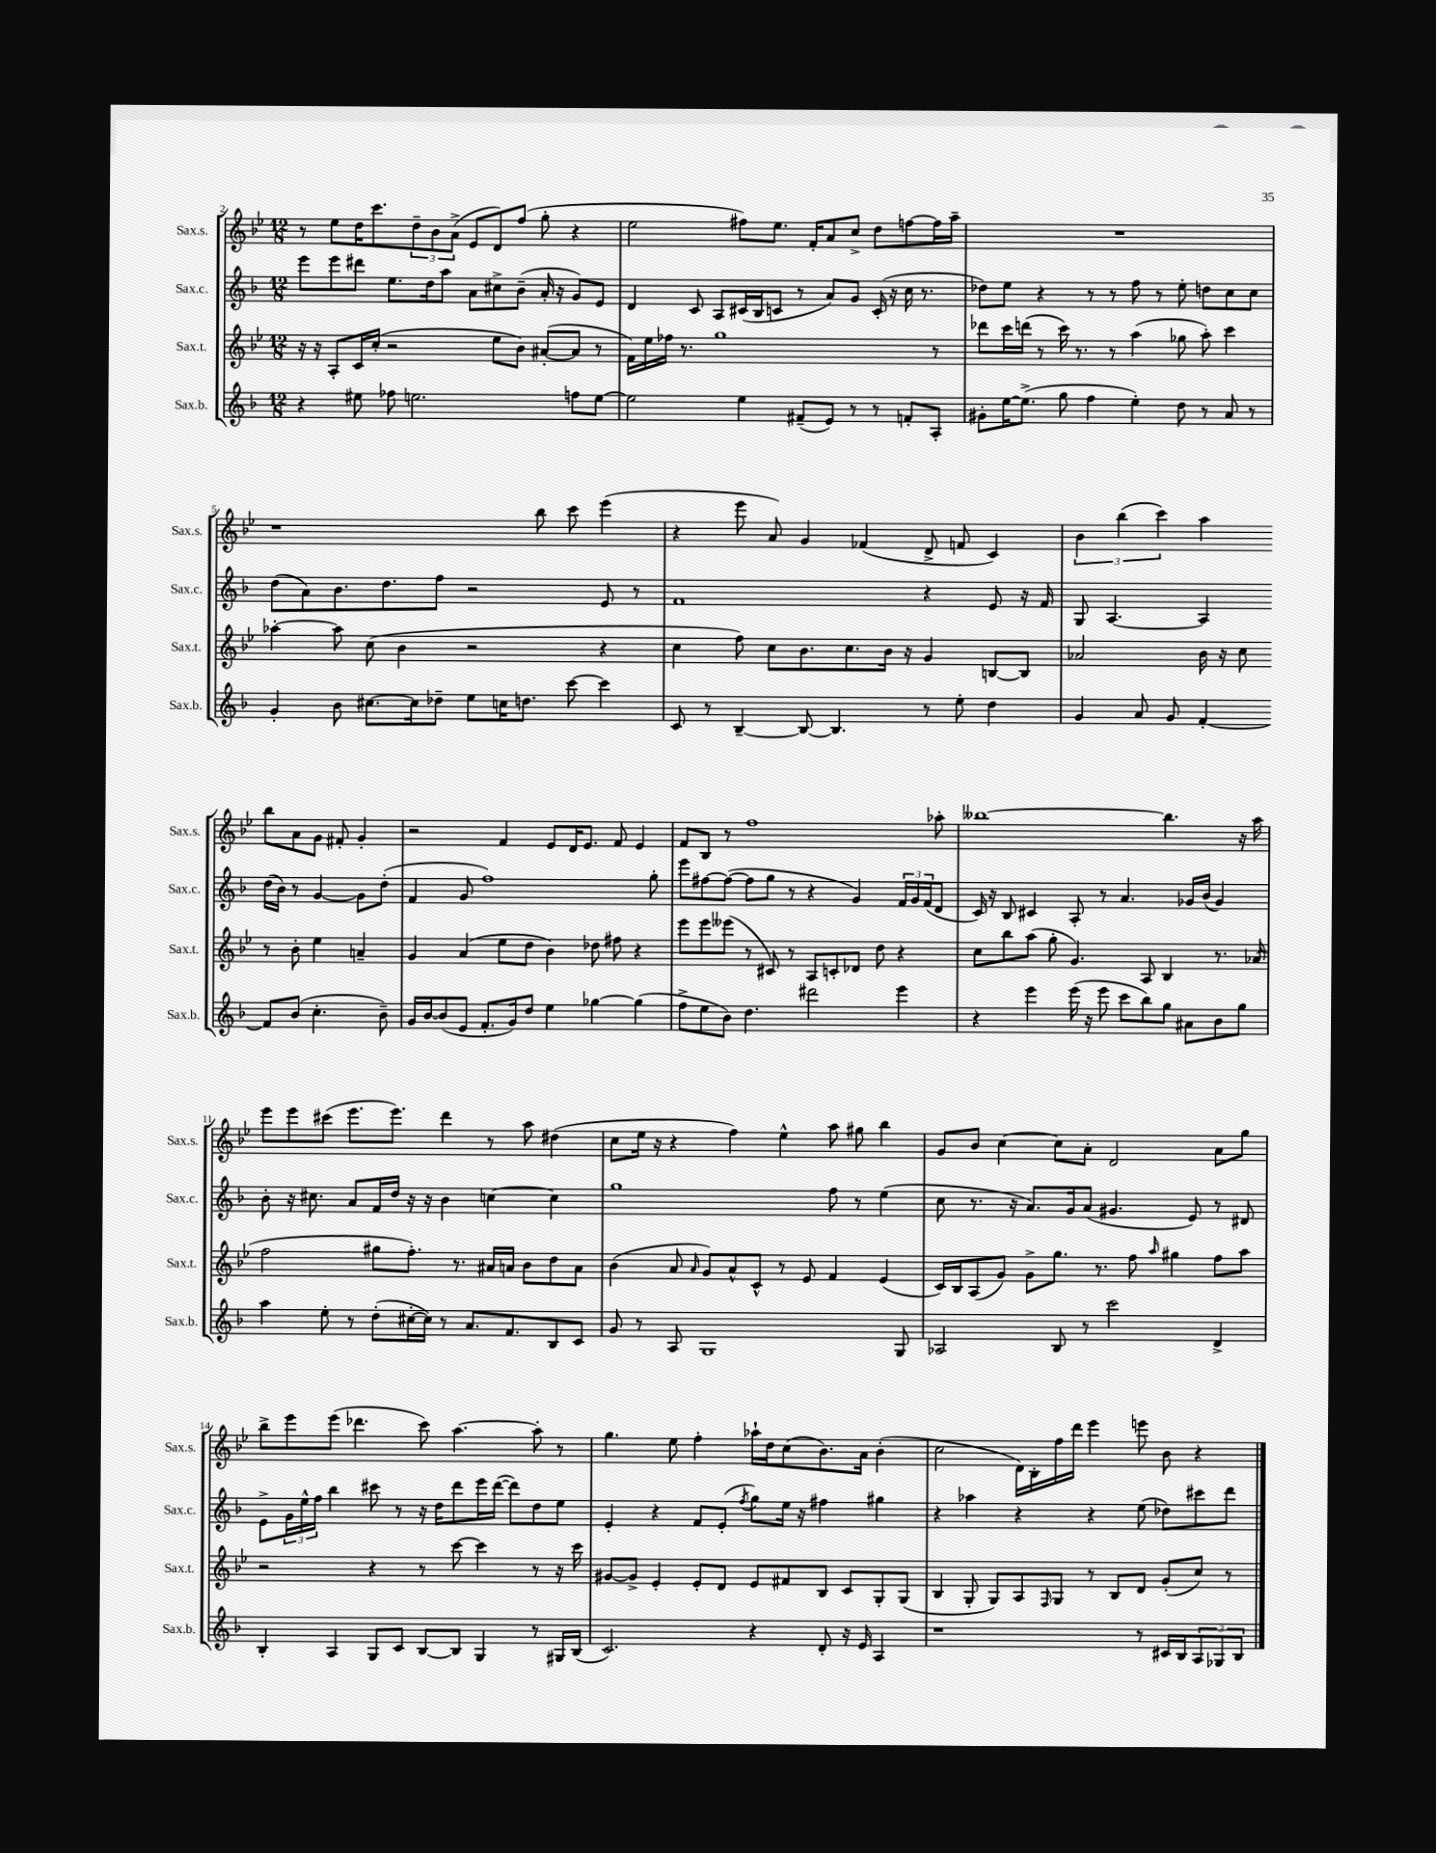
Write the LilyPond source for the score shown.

<<
\new StaffGroup <<
\new Staff = "s0" \with { instrumentName = "Sax.s." shortInstrumentName = "Sax.s." } {
    \clef treble \key bes \major \numericTimeSignature \time 12/8
    r8 ees''8 d''16 c'''8. \tuplet 3/2 { d''8-- bes'8 a'8->( } ees'8 d'8) f''8( g''8-. r4 |
    ees''2 fis''8) ees''8. f'16-. a'8 c''8-> d''8 f''8~ f''16 a''16-- |
    R1. |
    r1 bes''8 c'''8 ees'''4( |
    r4 ees'''8 a'8) g'4 fes'4( d'8-> f'8 c'4) |
    \tuplet 3/2 { bes'4 bes''4( c'''4) } a''4 bes''8 a'8 g'8 fis'8-. g'4-. |
    r2 f'4 ees'8 d'16 ees'8. f'8 ees'4 |
    f'8 bes8 r8 f''1 aes''8-. |
    beses''1~ beses''4. r16 a''16 |
    ees'''8 ees'''8 cis'''8( ees'''8. ees'''8.) d'''4 r8 a''8 dis''4( |
    c''8 ees''16 r16 r4 f''4) ees''4-^ a''8 gis''8 bes''4 |
    g'8 bes'8 c''4~ c''8 a'8-. d'2 a'8 g''8 |
    bes''8-> ees'''8 ees'''8( des'''4. c'''8) a''4.~ a''8-. r8 |
    g''4. ees''8 f''4-. aes''16-! d''16 c''8( bes'8.) a'16 bes'4-.( |
    c''2 d'16) bes16-. f''16 d'''16 ees'''4 e'''8 bes'8 r4 \bar "|." |
}
\new Staff = "s1" \with { instrumentName = "Sax.c." shortInstrumentName = "Sax.c." } {
    \clef treble \key f \major \numericTimeSignature \time 12/8
    e'''8 e'''8 dis'''8 e''8. d''16 a''8 a'8 cis''8-> bes'8--( a'16-. r16 g'8) e'8 |
    d'4 c'8 a8 cis'16( bes16 c'8 r8 a'8) g'8 c'16-.( r16 c''16 r8. |
    des''8) e''8 r4 r8 r8 f''8 r8 e''8-. d''8 c''8 c''8 |
    d''8( a'8) bes'8. d''8. f''8 r2 e'8 r8 |
    f'1 r4 e'8 r16 f'16 |
    g8 a4.~ a4 d''16( bes'16) r8 g'4~ g'8 d''8-.( |
    f'4 g'8 f''1) g''8-. |
    e'''8 fis''8~ fis''8~( fis''8 g''8 r8 r4 g'4) \tuplet 3/2 { f'16 g'16 f'16( } d'8 |
    c'16) r16 bes8 cis'4 a8-. r8 a'4. ges'16 bes'16( ges'4) |
    bes'8-. r16 cis''8. a'8 f'16 d''16 r16 r16 bes'4 c''4~ c''4 |
    g''1 f''8 r8 e''4( |
    c''8 r8. r16 a'8.) g'16 a'8( gis'4. e'8) r8 dis'8 |
    e'8-> \tuplet 3/2 { g'16 e''16-^ f''16 } bes''4 cis'''8 r8 r16 d''16 d'''8 e'''16 d'''16~( d'''8) d''8 e''8 |
    e'4-. r4 f'8 e'8-.( \acciaccatura { f''8 } g''8) e''16 r16 fis''4 gis''4 |
    r4 aes''4 r4 r4 e''8( des''8) cis'''8 d'''8 \bar "|." |
}
\new Staff = "s2" \with { instrumentName = "Sax.t." shortInstrumentName = "Sax.t." } {
    \clef treble \key bes \major \numericTimeSignature \time 12/8
    r16 r16 a8-. c'16 c''16-.( r2 ees''8 bes'8) ais'8~-.( ais'8 r8 |
    f'16) ees''16 fes''16 r8. g''1 r8 |
    des'''8 c'''16 d'''16( r8 c'''16) r8. r8 a''4( ges''8 a''8-.) c'''4 |
    aes''4~-. aes''8 c''8( bes'4 r2 r4 |
    c''4 f''8) c''8 bes'8. c''8. bes'16 r16 g'4 b8~ b8 |
    aes'2 bes'16 r16 c''8 r8 bes'8-. ees''4 a'4-- |
    g'4 a'4( ees''8 d''8 bes'4) des''8 fis''8 r4 |
    ees'''8 ees'''8 eeses'''8( r8 cis'8) r8 a8 c'8-. des'8 d''8 r4 |
    c''8 bes''8 a''8( g''8-. g'4.) a8 bes4 r8. aes'16( |
    f''2 gis''8 f''8.-.) r8. ais'16 a'16 bes'8 d''8 a'8 |
    bes'4( a'8 \grace { a'16 } g'8) a'8-^ c'8-^ r8 ees'8 f'4 ees'4( |
    c'16) bes16 a8( g'8) g'8-> g''8. r8. f''8 \grace { a''16 } gis''4 f''8 a''8 |
    r2 r4 r8 c'''8~ c'''4 r8 r16 c'''16 |
    gis'8~ gis'8-> ees'4-. ees'8-. d'8 ees'8 fis'8 bes8 c'8 g8-. g8( |
    bes4 g8-. g8) a8 \grace { f16 } g8 r8 bes8 d'8 g'8-.( c''8) r8 \bar "|." |
}
\new Staff = "s3" \with { instrumentName = "Sax.b." shortInstrumentName = "Sax.b." } {
    \clef treble \key f \major \numericTimeSignature \time 12/8
    r4 eis''8 fes''8 e''2. f''8 e''8~ |
    e''2 e''4 fis'8--( e'8) r8 r8 f'8-. a8-. |
    gis'8-. e''16~ e''8.->( g''8 f''4 e''4-.) d''8 r8 a'8 r8 |
    g'4-. bes'8 cis''8.~ cis''16 des''8-- e''8 c''16 d''8. c'''8~ c'''4 |
    c'8 r8 bes4~-- bes8~ bes4. r8 e''8-. d''4 |
    g'4 a'8 g'8 f'4~-. f'8 bes'8( c''4.-. bes'8--) |
    g'16 bes'16~ bes'8( e'8 f'8.-. g'16) d''8 e''4 ges''4~ ges''4( |
    f''8-> e''8 bes'8) d''4. dis'''2 e'''4 |
    r4 e'''4 e'''16( r16 e'''8 c'''8 bes''8) g''8 ais'8 bes'8 g''8 |
    a''4 e''8-. r8 d''8-.( cis''16~-. cis''16) r8 a'8. f'8. bes8 c'8 |
    g'8 r8 a8 g1 g8 |
    aes2 bes8 r8 c'''2 d'4-> |
    bes4-. a4 g8 c'8 bes8~ bes8 g4 r8 gis16 bes16( |
    c'2.) r4 d'8-. r16 e'16 a4 |
    r1 r8 cis'16 bes16 \tuplet 3/2 { a8 ges8 bes8 } \bar "|." |
}
>>
>>
\layout { \context { \Score currentBarNumber = #2 } }
